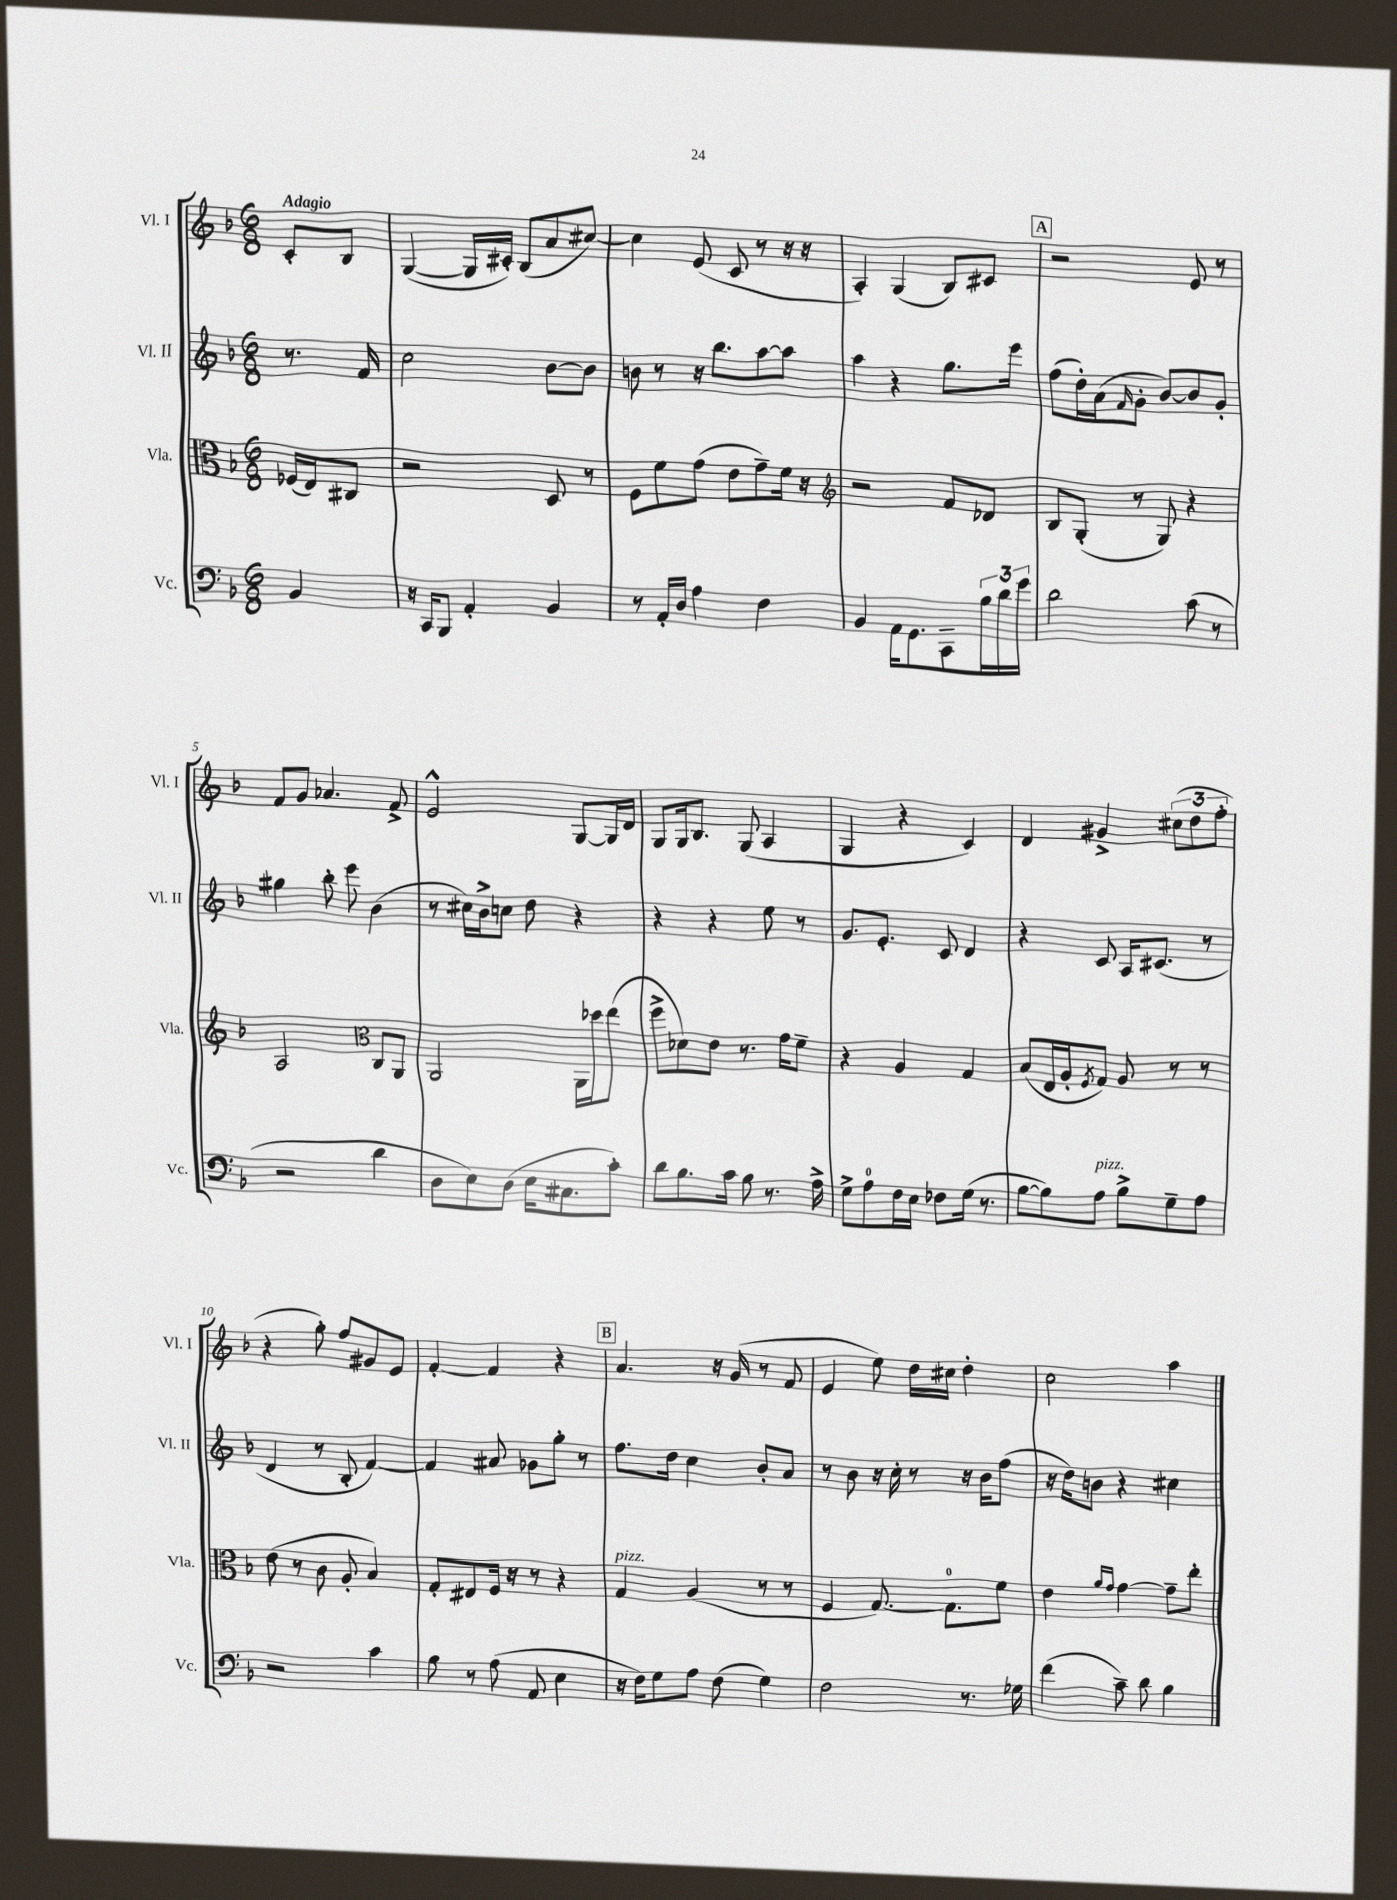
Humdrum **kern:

**kern	**kern	**kern	**kern
*staff4	*staff3	*staff2	*staff1
*clefF4	*clefC3	*clefG2	*clefG2
*k[b-]	*k[b-]	*k[b-]	*k[b-]
*M6/8	*M6/8	*M6/8	*M6/8
4BB-	(16F-	8.r	8c'
.	16E)	.	.
.	8C#	.	8B-
.	.	16f	.
=	=	=	=
16r	2r	2cc	([4G
16CC	.	.	.
8BBB-	.	.	.
4AA'	.	.	16G]
.	.	.	16c#')
.	.	.	(8B-
4BB-	8D	[8b-	8a
.	8r	8b-]	[8cc#)
=	=	=	=
8r	8F	8b	4cc#]
16AA'	8f	8r	.
16D	.	.	.
4A	(8g	16r	(8e
.	.	8.bb-	.
.	8e	.	8c
4F	8g~)	[8aa	8r
.	16f	8aa]	16r
.	16r	.	16r
=	=	=	=
*	*clefG2	*	*
4BB-	2r	4aa	4A')
16AA	.	4r	(4G
8.GG	.	.	.
8CC~	8f	8.gg	8B-)
24B-	8d-	.	8c#
24d	.	.	.
.	.	16eee	.
24g	.	.	.
=	=	=	=
2d	8B-	(8ff	2r
.	(8G'	16dd')	.
.	.	(16a	.
.	.	16qqf	.
.	8r	8g'	.
.	8G)	[8b-)	.
(8c	4r	8b-]	8e
8r	.	8g'	8r
=	=	=	=
2r	2A	4gg#	8f
.	.	.	8g
.	.	8bb-'	4.a-
.	.	8eee	.
*	*clefC3	*	*
4d	8C	(4b-	.
.	8AA	.	8f^
=	=	=	=
8D	2AA	8r	2e^^
8E)	.	16cc#)	.
.	.	16b-^	.
(8D	.	8cc	.
16E	.	8dd	.
8.C#	.	.	.
.	16AA	4r	[8G
.	16dd-	.	.
8c')	(8ee	.	16G]
.	.	.	16d
=	=	=	=
8d	8ff^	4r	8G
8.B-	8d-)	.	16G
.	.	.	8.B-
.	8e	4r	.
16c	.	.	.
8B-	8.r	.	(8G
8.r	.	8ee	4A
.	16g	.	.
.	8f~	8r	.
16A^	.	.	.
=	=	=	=
8G^	4r	8.g	4G
8A	.	.	.
.	.	8.e'	.
16F	4A	.	4r
16E	.	.	.
8F-	.	8c	.
(16G	4G	4d	4c)
8.r	.	.	.
=	=	=	=
[8B-	(8B-	4r	4d
8B-])	16E	.	.
.	16A'	.	.
.	8qF	.	.
8A	8G)	8c	4g#^
8B-^	8A	16A	.
.	.	(8.c#	.
8G~	8r	.	(12cc#
.	.	.	12dd
8A	8r	8r	.
.	.	.	12ff'
=	=	=	=
2r	(8e	4d	4r
.	8r	.	.
.	8c	8r	8gg')
.	8A'	8B-'	8ff
4c	4B-)	[4f)	8g#
.	.	.	8e
=	=	=	=
8B-	8G'	4f]	[4f'
8r	8E#	.	.
(8A	16F	8a#	4f]
.	16r	.	.
8AA	8r	8g-	.
4E	4r	8gg'	4r
.	.	8r	.
=	=	=	=
16r	4G	8.ff	4.a
16F)	.	.	.
8G	.	.	.
.	.	16dd	.
8A	(4A	4cc	.
(8F	.	.	16r
.	.	.	(16g
4G)	8r	8b-'	8r
.	8r	8a	8f
=	=	=	=
2F	4F	8r	4e
.	.	8b-	.
.	[8.G)	16r	8ee)
.	.	16cc'	.
.	.	8r	16dd
.	8.G]	.	16cc#
8.r	.	16r	4dd'
.	.	16b-	.
.	8f	(8ff	.
16G-	.	.	.
=	=	=	=
(4f	4e	16r	2cc
.	.	16dd)	.
.	.	8b	.
.	16qqa	.	.
.	16qqg	.	.
8c~)	[4g	4r	.
8d	.	.	.
4B-	8g~]	4cc#	4aa
.	8ee'	.	.
==	==	==	==
*-	*-	*-	*-
